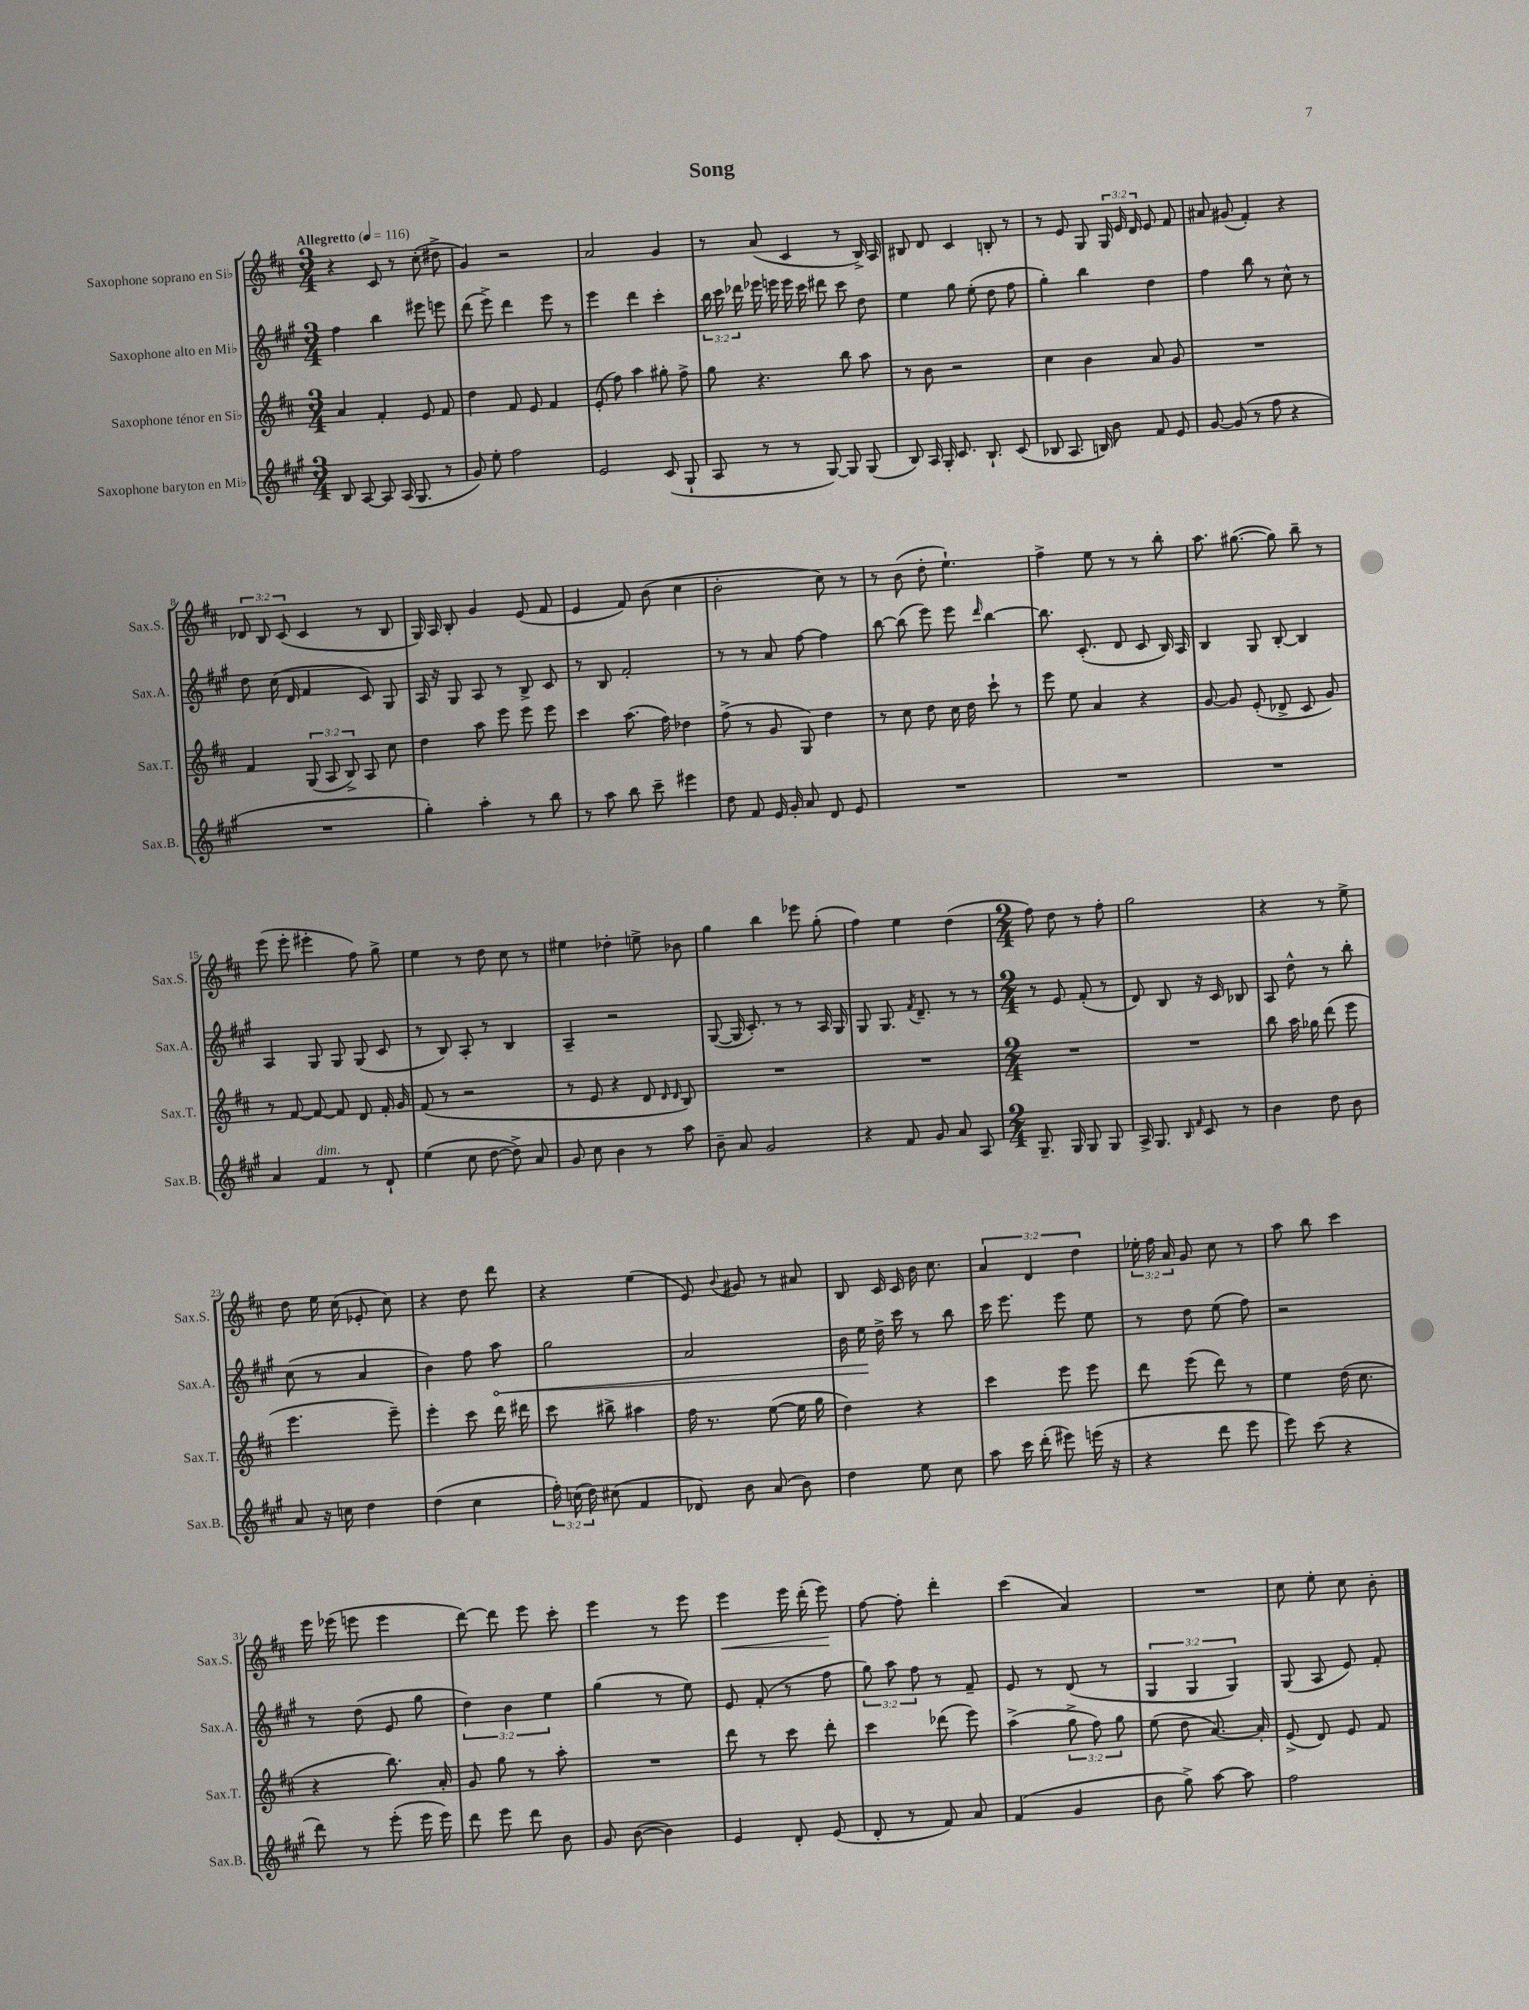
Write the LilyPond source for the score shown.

\header { title = "Song" }
<<
\new StaffGroup <<
\new Staff = "s0" \with { instrumentName = "Saxophone soprano en Sib" shortInstrumentName = "Sax.S." } {
    \clef treble \key d \major \numericTimeSignature \time 3/4 \override Staff.TupletNumber.text = #tuplet-number::calc-fraction-text \tempo "Allegretto" 4 = 116
    \autoBeamOff r4 cis'8 r8 cis''8-.( dis''8-> |
    g'4) r2 |
    a'2 g'4 |
    r8 a'8( cis'4 r8 b16->) a16 |
    bis8 d'8 cis'4 b8-. r8 |
    r8 e'8 g8 \tuplet 3/2 { g16 e'16 d'16 } e'8 fis'8 |
    ais'8 gis'8( fis'4-.) r4 |
    \tuplet 3/2 { des'8 b8 cis'8( } cis'4 r8 b8 |
    g16) a16 b8-. g'4 e'8( fis'8 |
    e'4 fis'8) b'8( cis''4 |
    b'2-. cis''8) r8 |
    r8 b'8( d''8-. e''4.-!) |
    fis''4-> e''8 r8 r8 b''8-. |
    a''8. gis''8.~( gis''8) b''8-- r8 |
    e'''8( e'''8-. eis'''4-. fis''8) g''8-> |
    e''4 r8 d''8 cis''8 r8 |
    eis''4 des''4-. e''8-> bes'8 |
    g''4 b''4 ees'''8 g''8-.( |
    fis''4) e''4 d''4( |
    \numericTimeSignature \time 2/4 fis''8) d''8 r8 fis''8-. |
    g''2 |
    r4 r8 e''8-> |
    d''8 e''16 cis''16( ees'8-. cis''8) |
    r4 d''8 d'''8 |
    r4 e''4( |
    e'8) \appoggiatura { b'8 } gis'8 r8 ais'8 |
    b8 cis'16 cis'16 b'16 cis''8. |
    \tuplet 3/2 { a'4 d'4 d''4 } |
    \tuplet 3/2 { ees''16-. fis''16 a'16 } g'8 cis''8 r8 |
    a''8 b''8 cis'''4 |
    e'''16 ees'''16( e'''8 e'''4 |
    d'''8~) d'''8 e'''8 cis'''8-. |
    e'''4 r8 e'''8 |
    e'''4\< e'''16 d'''16-.( e'''8\!) |
    fis''8~ fis''8-. d'''4-. |
    cis'''4( a'4) |
    R2 |
    cis''8 e''8-. cis''8 b'8-. \bar "|." |
}
\new Staff = "s1" \with { instrumentName = "Saxophone alto en Mib" shortInstrumentName = "Sax.A." } {
    \clef treble \key a \major \numericTimeSignature \time 3/4 \override Staff.TupletNumber.text = #tuplet-number::calc-fraction-text
    \autoBeamOff fis''4 b''4 eis'''8 e'''8 |
    d'''8( e'''8->) d'''4 e'''8 r8 |
    e'''4 d'''4 cis'''4-. |
    \tuplet 3/2 { b''16 cis'''16 des'''16 } ees'''16 e'''16 e'''16 cis'''16 dis'''8 cis'''8 d''8 |
    e''4 gis''8 e''8-.( d''8 fis''8 |
    gis''4-.) b''4 d''4 |
    fis''4 b''8 r8 cis''8-^ r8 |
    d''8 cis''16( d'16 fis'4 cis'8) gis8 |
    a16 r16 gis8 a8 r8 b8-> cis'8 |
    r8 b8 fis'2-. |
    r8 r8 a'8 fis''8~ fis''4 |
    b''8~ b''8( e'''8) e'''8 \grace { d'''16 } b''4~ |
    b''8. cis'8.-.( d'8 cis'8 b16) a16 |
    b4 gis8 b8~-. b4 |
    a4 gis8 gis8 gis8( cis'8 |
    r8 b8) a8-. r8 b4 |
    a4-- r2 |
    gis8~( gis16 cis'8.-.) r8 r8 a16 gis16 |
    gis8 gis8. \acciaccatura { fis'8 } d'8.-- r8 r8 |
    \numericTimeSignature \time 2/4 r8 e'8 fis'8-.( r8 |
    d'8) b8 r16 cis'16 bes8 |
    a8 d''8-^ r8 b''8-. |
    cis''8( r8 a'4 |
    b'4) fis''8 \once \override Hairpin.circled-tip = ##t a''8\< |
    gis''2 |
    a'2 |
    b'16 e''16\! d''16-> cis'''16 r8 b''8 |
    cis'''16 e'''8. e'''8 e''8 |
    r8 d''8 e''8( fis''8) |
    r2 |
    r8 d''8( e'8 gis''8 |
    \tuplet 3/2 { d''4) b'4 e''4 } |
    gis''4( r8 e''8) |
    e'8 fis'8-.( r8 fis''8 |
    \tuplet 3/2 { gis''8) a''8 fis''8 } r8 fis'8-- |
    e'8 r8 d'8( r8 |
    \tuplet 3/2 { gis4 gis4 gis4) } |
    gis8( a8 e'8) fis'8-. \bar "|." |
}
\new Staff = "s2" \with { instrumentName = "Saxophone ténor en Sib" shortInstrumentName = "Sax.T." } {
    \clef treble \key d \major \numericTimeSignature \time 3/4 \override Staff.TupletNumber.text = #tuplet-number::calc-fraction-text
    \autoBeamOff a'4 fis'4-. e'8 fis'8 |
    d''4 fis'8 e'8 fis'4 |
    e'8-.( fis''8) a''4 gis''8-. fis''8-> |
    g''8 r4. b''8 a''8 |
    r8 b'8 r2 |
    cis''4 b'4 a'8 g'8 |
    R2. |
    fis'4 \tuplet 3/2 { g8( a8 b8->) } a8 cis''8 |
    d''4 a''8 e'''8 e'''8 e'''8 |
    cis'''4 a''8.( fis''16) des''4 |
    fis''8->( r8 g'8 g8) d''4 |
    r8 cis''8 d''8 cis''16 d''16 cis'''8-! r8 |
    e'''8 e''8 a'4 r4 |
    g'8~ g'8 e'8-.( des'8-> cis'8 g'8) |
    r8 fis'8~ fis'8~ fis'8 d'8 fis'16-. g'16 |
    fis'8( r8 r2 |
    r8 e'8 r4 d'8 \grace { d'16 d'16 } b8) |
    R2. |
    R2. |
    \numericTimeSignature \time 2/4 R2 |
    R2 |
    b''8 a''16 ges''16 d'''8( e'''8 |
    e'''4. e'''8--) |
    e'''4-. cis'''8 d'''16 dis'''16 |
    cis'''8 bis''8-> ais''4 |
    fis''16 r8. e''8~( e''16 g''16 |
    d''4) r4 |
    cis'''4 e'''8 e'''8 |
    d'''8 e'''8( d'''8) r8 |
    e''4 d''16( cis''8. |
    r4 b''8.) a'16-. |
    g'8 g''8 r8 a''8-. |
    R2 |
    d'''8 r8 cis'''8 d'''8-. |
    cis'''4 des'''8( e'''8) |
    a''4->( \tuplet 3/2 { g''8-> fis''8) g''8 } |
    e''8( d''8 a'8.~) a'16-. |
    e'8->( d'8) e'8 fis'8 \bar "|." |
}
\new Staff = "s3" \with { instrumentName = "Saxophone baryton en Mib" shortInstrumentName = "Sax.B." } {
    \clef treble \key a \major \numericTimeSignature \time 3/4 \override Staff.TupletNumber.text = #tuplet-number::calc-fraction-text
    \autoBeamOff b8 a8~ a8 a16( gis8. r8 |
    gis'8) e''8-. fis''2 |
    e'2 cis'8( gis8-! |
    a8 r8 r8 gis8~) gis8 gis8( |
    b8) a16 gis16-. cis'8. b8.-! cis'8( |
    bes8 a8. b16) b'8 fis'8 e'8 |
    gis'8~ gis'8( r8 fis''8 r4 |
    R2. |
    gis''4-.) a''4-. r8 b''8 |
    r8 a''8 b''8 cis'''8-- eis'''4 |
    d''8 fis'8 e'16 gis'16-. a'8 d'8 e'8 |
    R2. |
    R2. |
    R2. |
    a'4 fis'4^\markup { \italic "dim." } r8 d'8-! |
    e''4( cis''8 d''8~ d''8->) a'8 |
    gis'8 cis''8 b'4 r8 a''8 |
    b'8-- a'8 gis'2 |
    r4 fis'8 gis'8 a'8 a8 |
    \numericTimeSignature \time 2/4 gis8.-- gis16 gis8 gis8 |
    a16-> gis8. \grace { b16 fis'16 } cis'8 r8 |
    b'4 d''8 b'8 |
    a'8 r16 c''16 d''4 |
    d''4( cis''4 |
    \tuplet 3/2 { fis''16-.) c''16( d''16) } cis''8( fis'4 |
    des'8) b'8 a'8( b'8) |
    d''4 e''8 cis''8 |
    a''8 cis'''16 d'''16-.( eis'''8) e'''16( r16 |
    r4 d'''8 e'''8 |
    e'''8) cis'''8( r4 |
    d'''8) r8 e'''8-.( e'''16 e'''16) |
    d'''8 e'''8 d'''8 b'8 |
    gis'8 b'8~( b'4) |
    e'4 d'8-. e'8( |
    d'8-. r8 fis'8) a'8 |
    fis'4( gis'4 |
    b'8 gis''8->) a''8~ a''8 |
    fis''2 \bar "|." |
}
>>
>>
